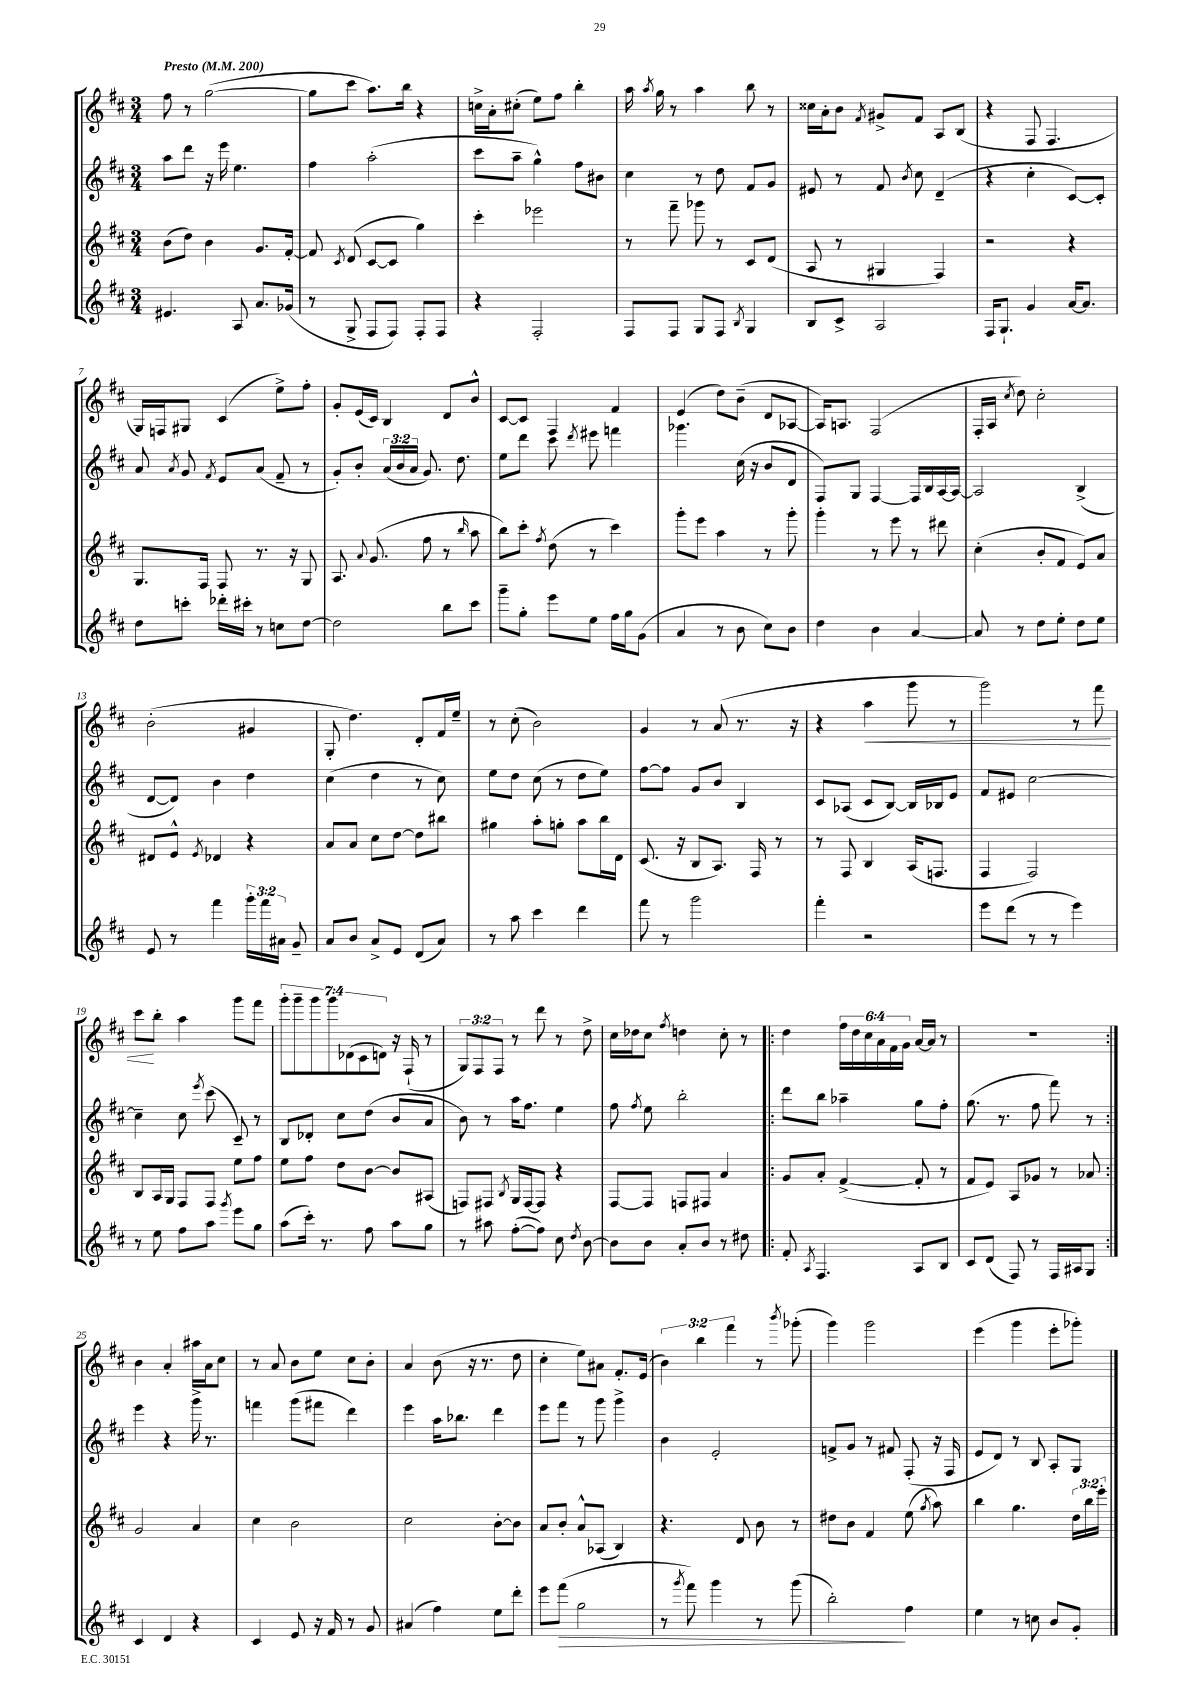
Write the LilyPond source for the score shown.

<<
\new StaffGroup <<
\new Staff = "s0" {
    \clef treble \key d \major \numericTimeSignature \time 3/4 \override Staff.TupletNumber.text = #tuplet-number::calc-fraction-text \tempo "Presto" 4 = 200
    \autoBeamOff fis''8 r8 g''2~( |
    g''8[ cis'''8] a''8.[) b''16] r4 |
    c''16[-> a'16-. cis''8]-.( e''8[) fis''8] b''4-. |
    a''16 \acciaccatura { a''8 } g''16 r8 a''4 b''8 r8 |
    cisis''16[ a'16-. b'8] \acciaccatura { fis'8 } gis'8[-> fis'8] a8[ b8]( |
    r4 fis8 fis4. |
    g16[) f16 gis8] cis'4( e''8[->) fis''8]-. |
    g'8[-. e'16( cis'16]) b4 d'8[ b'8]-^ |
    cis'8[~ cis'8] fis4 fis'4 |
    e'4( d''8[) b'8]--( d'8[ aes8]~ |
    aes16[) a8.] fis2( |
    fis16[-. a16] \acciaccatura { cis''8 } d''8) cis''2-. |
    b'2-.( gis'4 |
    g8-. d''4.) d'8[-. fis'16 e''16]-- |
    r8 cis''8-.( b'2) |
    g'4 r8 a'8( r8. r16 |
    r4 a''4\< g'''8 r8 |
    g'''2) r8 fis'''8 |
    cis'''8[\! b''8]-. a''4 g'''8[ fis'''8] |
    \tuplet 7/4 { g'''8[-. g'''8-- g'''8 g'''8 des'8( cis'8 d'8]) } r16 fis16-!( r8 |
    \tuplet 3/2 { g8[) fis8 fis8] } r8 d'''8 r8 d''8-> |
    cis''16[ des''16 cis''8] \acciaccatura { fis''8 } d''4 cis''8-. r8 |
    \repeat volta 2 { d''4 \tuplet 6/4 { fis''16[ d''16 cis''16 a'16 fis'16 g'16] } a'16[~ a'16] r8 |
    R2. | }
    b'4 a'4-. ais''16[ a'16 cis''8] |
    r8 a'8 b'8[ e''8] cis''8[ b'8]-. |
    a'4 b'8( r16 r8. d''8 |
    cis''4-. e''8[) ais'8] fis'8.[-. e'16]( |
    \tuplet 3/2 { b'4) b''4 fis'''4 } r8 \acciaccatura { b'''8 } ges'''8-.( |
    g'''4) g'''2 |
    e'''4( g'''4 e'''8[-. ges'''8]-.) \bar "|." |
}
\new Staff = "s1" {
    \clef treble \key d \major \numericTimeSignature \time 3/4 \override Staff.TupletNumber.text = #tuplet-number::calc-fraction-text
    \autoBeamOff a''8[ d'''8] r16 e'''16 e''4. |
    fis''4 a''2-.( |
    cis'''8[ a''8]-- g''4-^) fis''8[ bis'8] |
    cis''4 r8 d''8 fis'8[ g'8] |
    eis'8 r8 fis'8 \acciaccatura { b'8 } cis''8 d'4--( |
    r4 cis''4-. cis'8[~) cis'8]-. |
    a'8 \acciaccatura { a'8 } g'8 \acciaccatura { fis'8 } e'8[ a'8]( fis'8-- r8 |
    g'8[-.) b'8]-. \tuplet 3/2 { a'16[( b'16 a'16] } g'8.) d''8. |
    e''8[ d'''8] cis'''8 \acciaccatura { d'''8 } eis'''8 f'''4 |
    ges'''4. cis''16( r16 b'8[ d'8] |
    fis8[) g8] fis4~ fis16[ b16 a16~ a16]~ |
    a2 b4->( |
    d'8[~ d'8]) b'4 d''4 |
    cis''4( d''4 r8 cis''8) |
    e''8[ d''8] cis''8( r8 d''8[ e''8]) |
    fis''8[~ fis''8] g'8[ b'8] b4 |
    cis'8[ aes8]( cis'8[ b8]~) b16[ bes16 e'8] |
    fis'8[ eis'8] cis''2~ |
    cis''4-- cis''8 \acciaccatura { e'''8 } cis'''8( cis'8--) r8 |
    b8[ des'8]-. cis''8[ d''8]( b'8[ a'8] |
    b'8) r8 a''16[ fis''8.] e''4 |
    fis''8 \acciaccatura { fis''8 } e''8 b''2-. |
    \repeat volta 2 { d'''8[ b''8] aes''4-- g''8[ fis''8]-. |
    g''8.( r8. fis''8 fis'''8) r8 | }
    e'''4 r4 g'''16-> r8. |
    f'''4 g'''8[( fis'''8] d'''4) |
    e'''4 a''16[ bes''8.] d'''4 |
    e'''8[ fis'''8] r8 g'''8 g'''4-> |
    b'4 e'2-. |
    f'8[-> g'8] r8 fis'8 fis8-.( r16 fis16 |
    e'8[ d'8]) r8 b8 a8[-. g8] \bar "|." |
}
\new Staff = "s2" {
    \clef treble \key d \major \numericTimeSignature \time 3/4 \override Staff.TupletNumber.text = #tuplet-number::calc-fraction-text
    \autoBeamOff b'8[( d''8]) b'4 g'8.[ fis'16]~-. |
    fis'8 \acciaccatura { cis'8 } d'8( cis'8[~ cis'8] g''4) |
    cis'''4-. ees'''2 |
    r8 fis'''8-- ges'''8 r8 cis'8[ d'8]( |
    a8 r8 gis4 fis4) |
    r2 r4 |
    g8.[ fis16] fis8 r8. r16 g8 |
    a8. \appoggiatura { a'8 } g'8.( fis''8 r8 \grace { b''16 } a''8 |
    b''8[) cis'''8]-. \acciaccatura { fis''8 } d''8( r8 cis'''4) |
    g'''8[-. e'''8] a''4 r8 g'''8-. |
    g'''4-. r8 e'''8 r8 dis'''8 |
    cis''4-.( b'8[-. fis'8] e'8[) a'8] |
    dis'8[ e'8]-^ \acciaccatura { e'8 } des'4 r4 |
    a'8[ a'8] cis''8[ d''8]~ d''8[ bis''8] |
    gis''4 a''8[-. g''8]-. a''8[ b''16 d'16] |
    cis'8.( r16 b8[ a8.]) fis16 r8 |
    r8 fis8 b4 a16[( f8.] |
    fis4 fis2) |
    b8[ a16 g16] fis8[ fis8] e''8[ fis''8] |
    e''8[ fis''8] d''8[ b'8]~ b'8[ ais8]( |
    f8[) fis8] \acciaccatura { b8 } g16[ fis16~ fis8] r4 |
    fis8[~ fis8] f8[ fis8] a'4 |
    \repeat volta 2 { g'8[ a'8]-. fis'4~->( fis'8-. r8 |
    fis'8[ e'8]) a8[ ges'8] r8 aes'8 | }
    g'2 a'4 |
    cis''4 b'2 |
    cis''2 b'8[~-. b'8] |
    a'8[ b'8]-. a'8[-^ aes8]( b4) |
    r4. d'8 b'8 r8 |
    dis''8[ b'8] fis'4 e''8( \acciaccatura { g''8 } a''8) |
    b''4 g''4. \tuplet 3/2 { d''16[ b''16 e'''16]-. } \bar "|." |
}
\new Staff = "s3" {
    \clef treble \key d \major \numericTimeSignature \time 3/4 \override Staff.TupletNumber.text = #tuplet-number::calc-fraction-text
    \autoBeamOff eis'4. a8 a'8.[ ges'16]( |
    r8 g8-> fis8[ fis8]) fis8[-. fis8] |
    r4 fis2-. |
    fis8[ fis8] g8[ fis8] \acciaccatura { b8 } g4 |
    b8[ cis'8]-> a2 |
    fis16[ g8.]-! g'4 a'16[~ a'8.] |
    d''8[ c'''8]-. des'''16[-. cis'''16]-. r8 c''8[ d''8]~ |
    d''2 b''8[ cis'''8] |
    g'''8[-- g''8]-. e'''8[ e''8] fis''16[ g''16 g'8]( |
    a'4 r8 b'8 cis''8[) b'8] |
    d''4 b'4 a'4~ |
    a'8 r8 d''8[ e''8]-. d''8[ e''8] |
    e'8 r8 fis'''4 \tuplet 3/2 { g'''16[-. fis'''16 ais'16] } g'8-- |
    a'8[ b'8] a'8[-> e'8] d'8[( a'8]) |
    r8 a''8 cis'''4 d'''4 |
    fis'''8 r8 g'''2 |
    fis'''4-. r2 |
    e'''8[ d'''8]( r8 r8 e'''4) |
    r8 e''8 fis''8[ a''8] \acciaccatura { g'''8 } e'''8[ g''8] |
    a''8[( cis'''16]-.) r8. fis''8 a''8[ g''8] |
    r8 ais''8 fis''8[~-.( fis''8]) cis''8 \acciaccatura { d''8 } b'8~ |
    b'8[ b'8] a'8[-. b'8] r8 dis''8 |
    \repeat volta 2 { fis'8-. \acciaccatura { a8 } fis4. a8[ b8] |
    cis'8[ d'8]( fis8) r8 fis16[ ais16 g8] | }
    cis'4 d'4 r4 |
    cis'4 e'8 r16 fis'16 r8 g'8 |
    ais'4( fis''4) e''8[ d'''8]-. |
    e'''8[ fis'''8]\>( g''2 |
    r8 \acciaccatura { g'''8 } fis'''8) g'''4 r8 g'''8( |
    b''2-.\!) fis''4 |
    e''4 r8 c''8 b'8[ g'8]-. \bar "|." |
}
>>
>>
